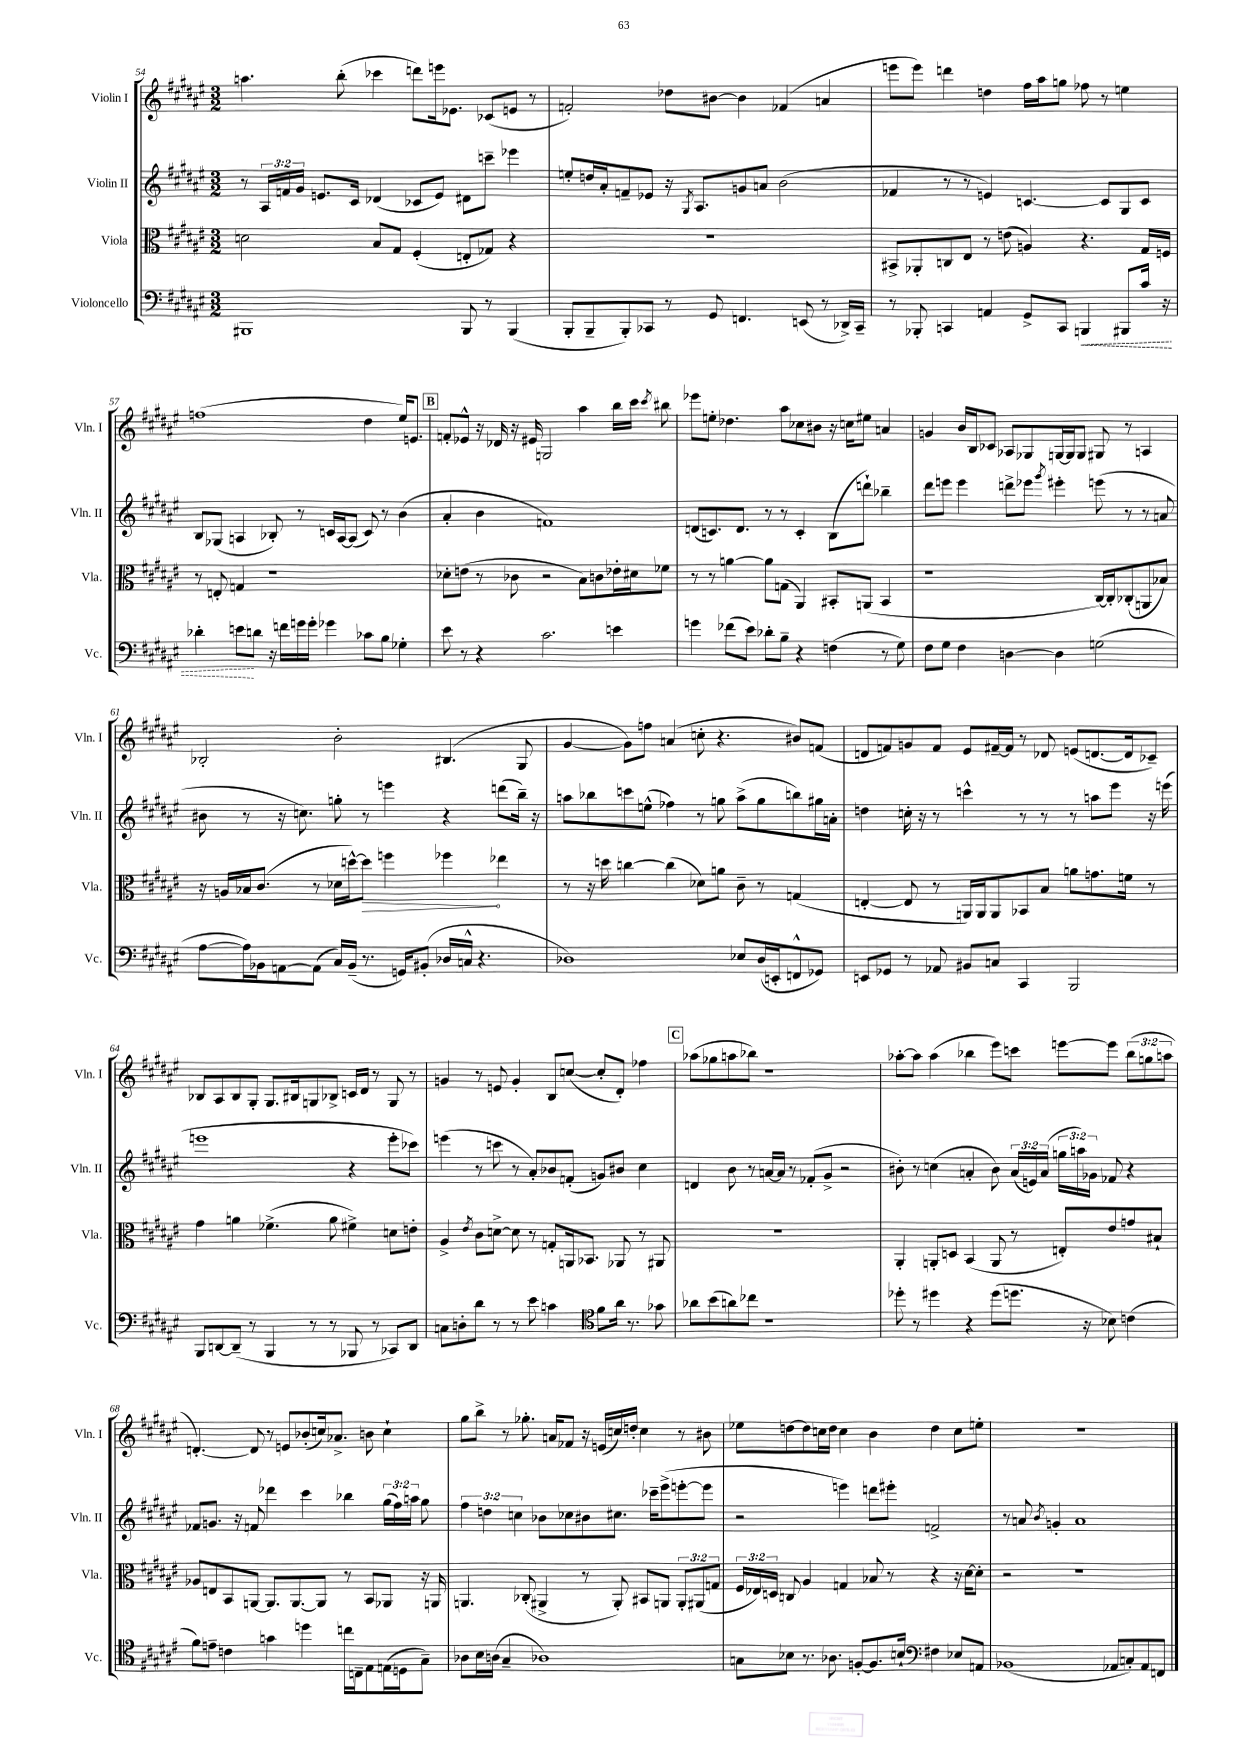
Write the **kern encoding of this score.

**kern	**kern	**kern	**kern
*staff4	*staff3	*staff2	*staff1
*clefF4	*clefC3	*clefG2	*clefG2
*k[f#c#g#d#a#e#]	*k[f#c#g#d#a#e#]	*k[f#c#g#d#a#e#]	*k[f#c#g#d#a#e#]
*M3/2	*M3/2	*M3/2	*M3/2
1BBB#	2d\	8r	4.aa\
.	.	24A#/LL	.
.	.	24f/	.
.	.	24g#/JJ	.
.	.	8.e/L	.
.	.	.	(8bb'\
.	.	16c#/Jk	.
.	8B/L	(4d-/	4ccc-\
.	8G#/J	.	.
.	(4F#'/	8c-/L	8ddd\L)
.	.	8e/J)	16eee\k
.	.	.	8.e-\J
8BBB#/	8E'/L	8d#\L	.
8r	8G-/J)	8ccc~\J	(8c-/L
(4BBB#/	4r	4eee-\	8e/J
.	.	.	8r
=	=	=	=
8BBB'/L	1.r	8ee'/L	2f'/)
8BBB~/	.	16dd/L	.
.	.	16a#'/J	.
8BBB'/)	.	8f~/	.
8CC-/J	.	8e-/J	.
8r	.	16r	8dd-\L
.	.	8qG#/	.
.	.	8.A#/L	.
8GG#/	.	.	[8b#\J
4.FF/	.	8g/	4b#\]
.	.	8a/J	.
.	.	(2b\	(4f-/
(8EE/	.	.	.
8r	.	.	4a/
16DD-^/LL)	.	.	.
16CC-~/JJ	.	.	.
=	=	=	=
8r	8BB#^/L	4f-/	8eee\L
8BBB-'/	8AA-'/	.	8eee\J)
4CC/	8C/	8r	4ddd\
.	8E#/J	8r	.
4AA/	8r	4e/)	4dd\
.	(8e\	.	.
8GG#^/L	4A/)	[4.c/	16ff#\LL
.	.	.	16aa#\J
8CC/J	.	.	8gg\J
4BBB/	4.r	.	8ff-\
.	.	8c/]L	8r
8BBB#/L	.	8G#/	4ee\
16c#/Jk	16G#/LL	8c/J	.
16r	16F/JJ	.	.
=	=	=	=
4d-'\	8r	8B/L	(1ff
.	8E'/	(8G-/J	.
8e\L	4G/	4A/	.
8d\J	.	.	.
16r	1r	8B-'/)	.
16f\LL	.	.	.
16g\	.	8r	.
16g'\JJ	.	.	.
4g-\	.	16c/LL	.
.	.	[16A/J	.
.	.	(8A/]J	.
8c-\L	.	8c/)	4dd#\
8B\J	.	8r	.
4G-'\	.	(4b\	16ee#/LK)
.	.	.	8.e/J
=	=	=	=
8e#\	8d-'\L	4a#'/	8f'/L
8r	(8e\J	.	8e-^^/J
4r	8r	4b\	16r
.	.	.	16d-/
.	8c-\	.	16r
.	.	.	16e#/
2.c#\	2r	1f)	2G/
.	8B\L)	.	4aa#\
.	8c\	.	.
4e\	16e-'\L	.	16bb\LL
.	16d#\J	.	16ccc#\JJ
.	.	.	8qccc#/
.	8f-\J	.	8bb#\
=	=	=	=
4g\	8r	(8d/L	8eee-\L
.	8r	8.c/)	8ee'\J
(8f-\L	[4a\	.	4.dd-\
.	.	8.d/J	.
8e#\J)	.	.	.
8d-'\L	8a\]L	8r	.
8B~\J	(8G\J	8r	8aa#\L
4r	4AA#/)	4c'/	8cc-\
.	.	.	8b#\J
(4F\	8BB#'/L	(8B\L	16r
.	.	.	16cc\LK
.	(8AA/J	8ddd`\J)	8ee#\J
8r	4BB#/	4bb-~\	4a/
8G#\)	.	.	.
=	=	=	=
8F#\L	1r	8ddd#\L	4g/
8G#\J	.	8eee\J	.
4F#\	.	4eee\	16b/LL
.	.	.	16B/J
.	.	.	8c-/J
[4D\	.	8ddd^\L	8A-/L
.	.	8eee-\J	8G-/
.	.	8qggg#/	.
4D\]	.	4eee#'\	[16G/L
.	.	.	16G/]J
.	.	.	8G/J
(2G\	[16C#/LL)	(8eee\	8G#/
.	16C#'/]J	.	.
.	(8C-'/	8r	8r
.	8AA/	8r	4A/
.	8B-/J)	8a/	.
=	=	=	=
[8A#\L	16r	8b#\	2B-'/
.	16A/LL	.	.
16A#\]L)	16B-/J	8r	.
16BB-\J	(8.c#/J	.	.
[8AA\	.	16r	.
.	.	8.cc\)	.
(8AA\]J	8r	.	.
16C#/LL)	16d-\LL	8gg'\	2b'\
(16BB-~/JJ	[16dd^^\J)	.	.
8.r	8dd\]J	8r	.
.	4ff\	4eee\	.
16GG/LK)	.	.	.
(8BB#'/J	.	.	.
16D-/LL	4ff-\	4r	(4.B#/
16C^^/JJ	.	.	.
4.r	.	.	.
.	4ee-\	(8ddd\L	.
.	.	16bb~\Jk)	8G#/
.	.	16r	.
=	=	=	=
1D-)	8r	8aa\L	[4g#/
.	16r	8bb-\	.
.	16dd\	.	.
.	[4cc\	8ccc\	8g#\]L)
.	.	(8ee^^\J	8ff\J
.	(4cc\]	4ff-\)	(4a/
.	8d-\L)	8r	8cc'\
.	8a\J	8gg\	4.r
8E-/L	8c#~\	(8aa^\L	.
(16D-/L	8r	8gg\	.
16EE'/J	.	.	.
8FF^^/	(4G/	8bb\)	8b#/L)
8GG-/J)	.	16gg#\L	(8f/J
.	.	16a'\JJ	.
=	=	=	=
8EE/L	[4E'/	4dd\	8d/L
8GG-/J	.	.	8f/)
8r	8E/]	16cc'\	8g/
.	.	16r	.
8AA-/	8r	8r	8f/J
8BB#/L	16AA/LL)	4ccc^^\	8e#/L
.	16AA/J	.	.
8C/J	8AA/	.	[16f#~/L
.	.	.	16f#/]JJ
4CC#/	8BB-/	8r	8r
.	8B/J	8r	8d-/
2BBB/	8a\L	8r	(8e/L
.	8.g\	8aa\L	[8.d/
.	.	8eee#\J	.
.	16f\Jk	.	16d/]k
.	8r	16r	8c-~/J)
.	.	(16eee\	.
=	=	=	=
8BBB/L	4g#\	1eee	8B-/L
[8DD/	.	.	8A#/
(8DD~/]J	4a\	.	8B-/
8r	.	.	8G#'/J
4BBB/	(4.f-^\	.	8.G#/L
.	.	.	16B#/k
8r	.	.	8G/
8r	8a\	.	8B-^/J
8BBB-/	4f#^\)	4r	16c/LL
.	.	.	16d#/JJ
8r	.	.	8r
8CC-/L)	8d\L	8eee'\L	8G/
8DD/J	8e'\J	8ccc-\J)	8r
=	=	=	=
8C\L	4A#^/	(4eee\	4g/
8D'\	.	.	.
.	8qe#/	.	.
8d#\J	8c#\L	8r	8r
8r	[8d^\J	8ccc\	8e/
8r	8d\]	8r	4g'/
8e#\	8r	8a#'/L)	.
4c\	8G'/L	8b-/	8B/L
.	16AA/k	(8f'/J	([8cc/J
.	8.BB-/J	.	.
*clefC4	*	*	*
8f#\L	.	8g/L)	8cc'/]L
16a#\Jk	8AA-/	8b#/J	8d#'/J)
8.r	.	.	.
.	8r	4cc#\	4ff-\
8g-\	8AA#/	.	.
=	=	=	=
8a-\L	1.r	4d/	(8aa-\L
(8b\	.	.	8gg-\
8a\)	.	8b\	8aa\
8cc-\J	.	8r	8bb-\J)
1r	.	[16a/LL	1r
.	.	16a/]JJ	.
.	.	8r	.
.	.	(8f-'/L	.
.	.	8g#^/J	.
.	.	2r	.
=	=	=	=
8dd-'\	4AA#'/	8b#'\)	[8aa-'\L
8r	.	8r	8aa-\]J
4dd#\	8AA'/L	(4cc\	(4aa-\
.	8D/J	.	.
4r	(4BB/	4a'/	4bb-\
(8dd#\L	8AA/	8b#\)	8eee#\L)
8.dd\J	8r	(24a/LL	8ccc\J
.	.	24e/)	.
.	.	(24a/JJ	.
.	8E'/L)	24gg\LL	[8eee\L
.	.	24aa\)	.
16r	.	.	.
.	.	24g-\JJ	.
8B-\)	8e#/	8f-/	8eee\]J
(4c\	8g/	4r	(12bb-\L
.	.	.	12gg\
.	8B#`/J	.	.
.	.	.	12aa\J
=	=	=	=
8f#\L)	8A-/L	8f-/L	[4.d'/)
8e~\J	8E/	8.g/J	.
4c\	8BB/	.	.
.	.	16r	.
.	[8AA/J	8f/	8d/]
4g\	8.AA/]L	4ddd-\	8r
.	.	.	8e/L
.	[8.AA/	.	.
4dd\	.	4ccc#\	(8b-'/
.	8AA/]J	.	16cc/k)
.	.	.	8.a-^/J
16cc\LL	8r	4bb-\	.
16C~\J	.	.	.
8E#\	8BB/L	.	8b\
(16E\L	8AA-/J	(24gg#\LL	4cc`\
.	.	24ff#\)	.
16D\J	.	.	.
.	.	24aa\JJ	.
8G#~\J)	16r	8gg#\	.
.	16AA/	.	.
=	=	=	=
8A-\L	4.AA/	6ff#\	8gg#\L
16B\L	.	.	8bb^\J
.	.	6dd\	.
(16A\JJ	.	.	.
4G#~/	.	.	8r
.	.	6cc\	.
.	(8C-'/	.	8.gg-'\
1A-)	4AA#^/	8b-\L	.
.	.	.	16a/LK
.	.	8cc-\	8f-/J
.	8r	8b#\	16r
.	.	.	(16e/LL
.	8AA#'/)	8.cc#\J	16cc/)
.	.	.	16dd'/JJ
.	8BB#/L	.	4cc\
.	.	16ccc-~\LK	.
.	8AA/J	(8eee#^\	.
.	12AA'/L	[8eee'\	8r
.	(12AA#/	.	.
.	.	8eee\]J	8b#\
.	12G/J	.	.
=	=	=	=
8G\L	24F#/LL	2r	8ee-\L
.	24E-/)	.	.
.	24D/JJ	.	.
8B-\J	8C/	.	[8dd\
8.r	4A#/	.	8dd\]
.	.	.	16cc\L
8.A-\	.	.	16dd\JJ
.	4G/	4eee\)	4cc\
[8F'/L	.	.	.
8.F/]	8B-/	8ddd\L	4b\
.	8r	8eee#'\J	.
16B`/Jk	.	.	.
*clefF4	*	*	*
4F#\	4r	2f^/	4dd\
8E-/L	16r	.	8cc\L
.	[16d#\LK	.	.
8AA/J	8d#'\]J	.	8ee'\J
=	=	=	=
(1BB-	2r	8r	1.r
.	.	8a/	.
.	.	8qb/	.
.	.	4g'/	.
.	1r	1a	.
8AA-/L	.	.	.
8C'/)	.	.	.
8AA-/	.	.	.
8FF/J	.	.	.
==	==	==	==
*-	*-	*-	*-
